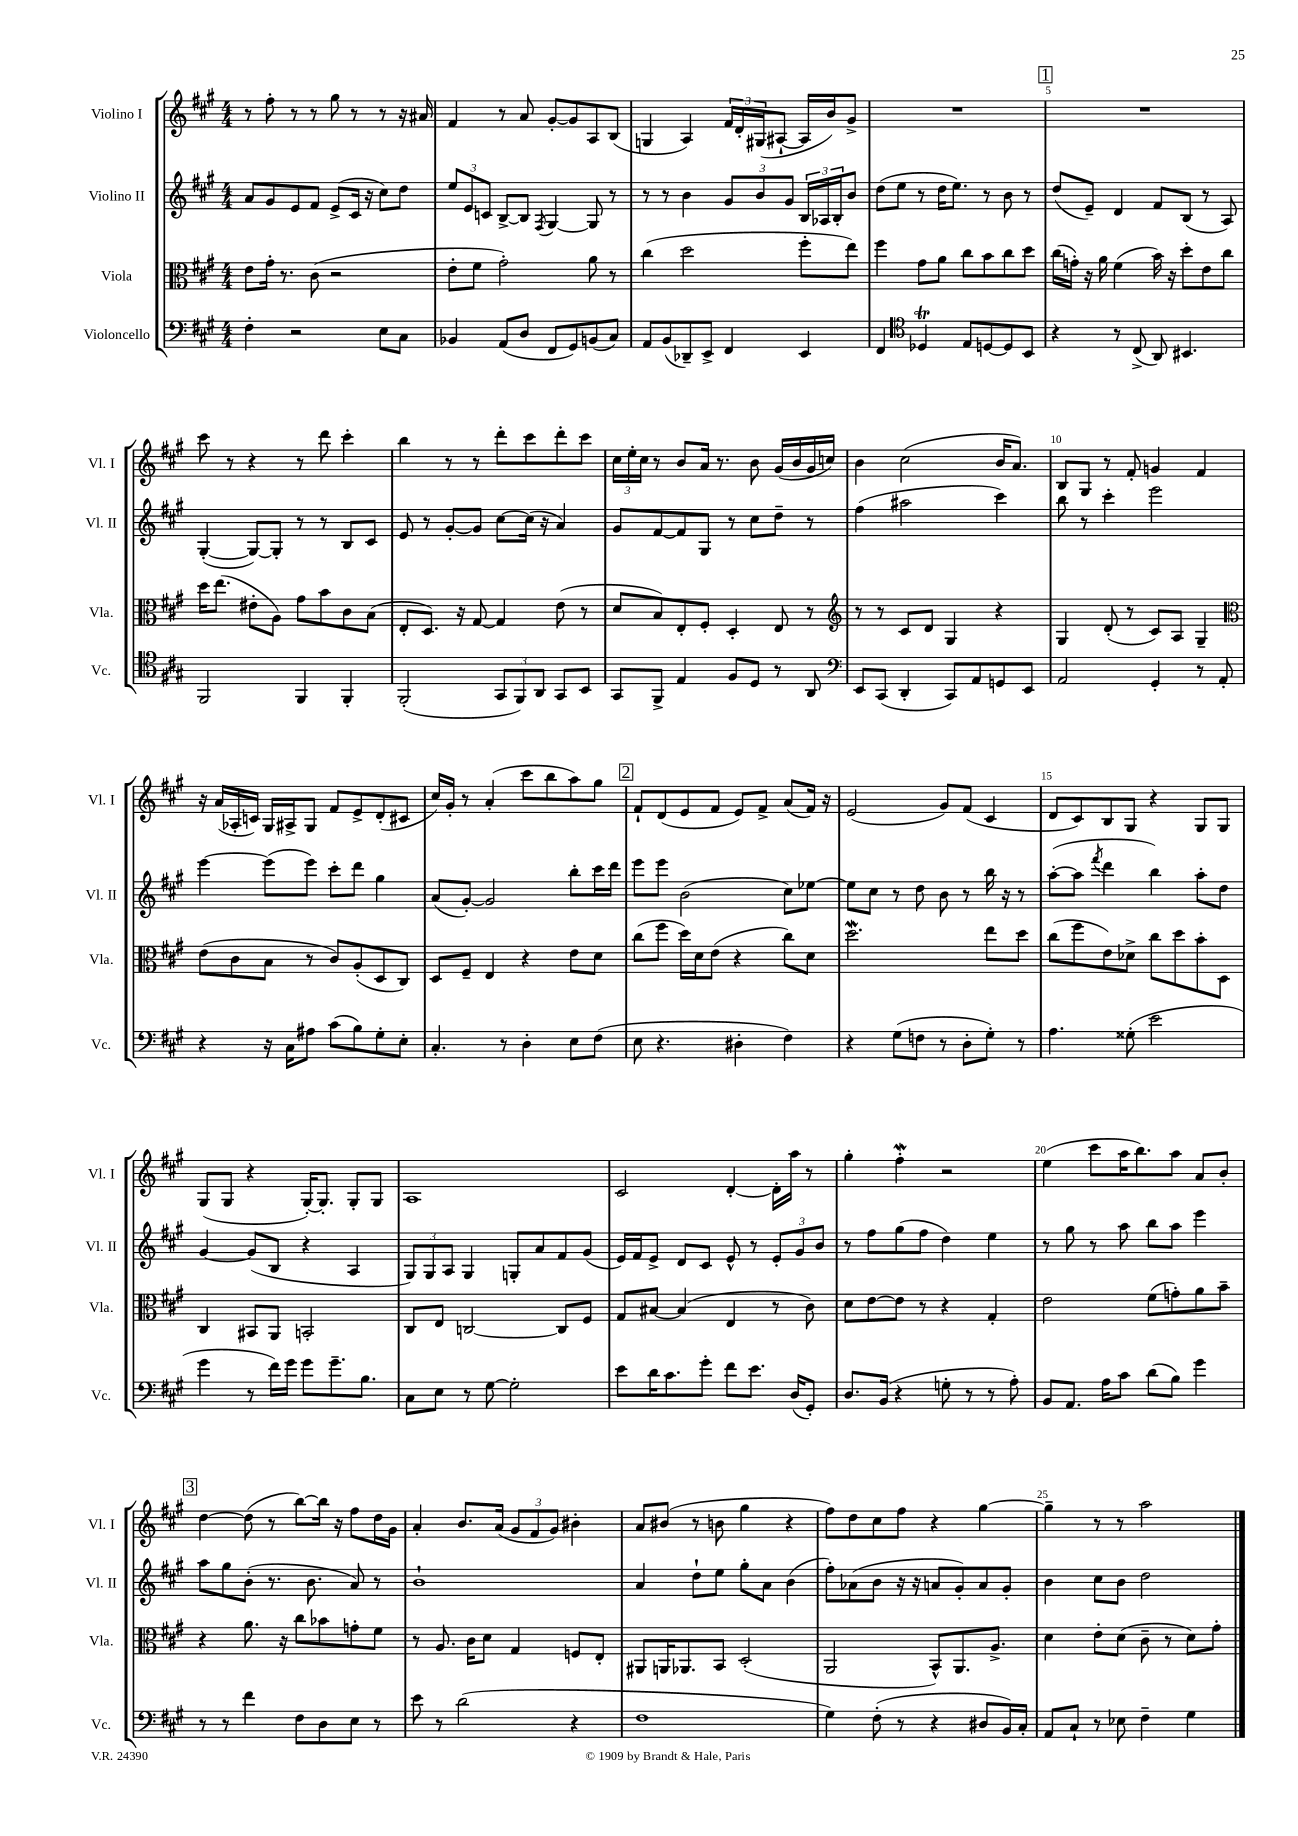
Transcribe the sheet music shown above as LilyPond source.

<<
\new StaffGroup <<
\new Staff = "s0" \with { instrumentName = "Violino I" shortInstrumentName = "Vl. I" } {
    \clef treble \key a \major \numericTimeSignature \time 4/4
    r8 fis''8-. r8 r8 gis''8 r8 r8 r16 ais'16 |
    fis'4 r8 a'8 gis'8~-. gis'8 a8 b8( |
    g4 a4) \tuplet 3/2 { fis'16 d'16-. gis16( } ais8~-! ais16 b'16) gis'8-> |
    R1 |
    \mark \markup { \box "1" } R1 |
    cis'''8 r8 r4 r8 d'''8 cis'''4-. |
    b''4 r8 r8 d'''8-. cis'''8 d'''8-. cis'''8 |
    \tuplet 3/2 { cis''16 e''16-. cis''16 } r8 b'8 a'16 r8. b'8 gis'16( b'16 gis'16 c''16) |
    b'4 cis''2( b'16 a'8.) |
    b8 gis8 r8 fis'8-. g'4 fis'4 |
    r16 a'16( aes16-. c'16) gis16 ais16-> gis8 fis'8 e'8-> d'8-.( cis'8 |
    cis''16) gis'16-. r8 a'4-.( cis'''8 b''8 a''8) gis''8 |
    \mark \markup { \box "2" } fis'8-! d'8( e'8 fis'8 e'8) fis'8-> a'8( fis'16) r16 |
    e'2( gis'8) fis'8( cis'4 |
    d'8 cis'8) b8 gis8 r4 gis8 gis8 |
    gis8( gis8 r4 gis16~-.) gis8.-. gis8-. gis8 |
    a1 |
    cis'2 d'4~-. d'16-. a''16 r8 |
    gis''4-. fis''4-.\mordent r2 |
    e''4( cis'''8 a''16 b''8.) a''8 a'8 b'8-. |
    \mark \markup { \box "3" } d''4~ d''8( r8 b''8~) b''16 r16 fis''8 d''16 gis'16 |
    a'4-. b'8. a'16( \tuplet 3/2 { gis'8 fis'8 gis'8) } bis'4-. |
    a'8 bis'8( r8 b'8 gis''4 r4 |
    fis''8) d''8 cis''8 fis''8 r4 gis''4~ |
    gis''4-- r8 r8 a''2 \bar "|." |
}
\new Staff = "s1" \with { instrumentName = "Violino II" shortInstrumentName = "Vl. II" } {
    \clef treble \key a \major \numericTimeSignature \time 4/4
    a'8 gis'8 e'8 fis'8 e'8->( cis'16 r16 cis''8) d''8 |
    \tuplet 3/2 { e''8 e'8 c'8 } b8~-> b8 \acciaccatura { fis8 } gis4~ gis8 r8 |
    r8 r8 b'4 \tuplet 3/2 { gis'8 b'8 gis'8 } \tuplet 3/2 { b16 aes16 b16-. } b'8 |
    d''8( e''8 r8 d''16 e''8.) r8 b'8 r8 |
    \mark \markup { \box "1" } d''8( e'8--) d'4 fis'8 b8( r8 a8) |
    gis4~-.( gis8~) gis8-. r8 r8 b8 cis'8 |
    e'8 r8 gis'8~-. gis'8 cis''8~ cis''16( r16 a'4) |
    gis'8 fis'8~ fis'8 gis8 r8 cis''8 d''8-- r8 |
    fis''4( ais''2 cis'''4) |
    b''8 r8 cis'''4-. e'''2 |
    e'''4~ e'''8( e'''8) cis'''8-. d'''8 gis''4 |
    a'8( gis'8~-.) gis'2 b''8-. cis'''16 d'''16 |
    \mark \markup { \box "2" } e'''8 e'''8 b'2( cis''8) ees''8~ |
    ees''8 cis''8 r8 d''8 b'8 r8 b''16 r16 r8 |
    a''8~-.( a''8 \acciaccatura { fis'''8 } d'''4 b''4) a''8-. d''8 |
    gis'4~ gis'8( b8 r4 a4 |
    \tuplet 3/2 { gis8) gis8 a8 } gis4 g8-. a'8 fis'8 gis'8( |
    e'16) fis'16 e'8-> d'8 cis'8 e'8-^ r8 \tuplet 3/2 { e'8-. gis'8 b'8 } |
    r8 fis''8 gis''8( fis''8 d''4) e''4 |
    r8 gis''8 r8 a''8 b''8 a''8 e'''4 |
    \mark \markup { \box "3" } a''8 gis''8 b'8-.( r8. b'8. a'8) r8 |
    b'1-! |
    a'4 d''8-! e''8 gis''8-. a'8 b'4( |
    fis''8-.) aes'8( b'8 r16 r16 a'8 gis'8-.) a'8 gis'8-. |
    b'4 cis''8 b'8 d''2 \bar "|." |
}
\new Staff = "s2" \with { instrumentName = "Viola" shortInstrumentName = "Vla." } {
    \clef alto \key a \major \numericTimeSignature \time 4/4
    e'8 gis'16-. r8. cis'8( r2 |
    e'8-. fis'8 gis'2-.) a'8 r8 |
    cis''4( d''2 fis''8-. e''8) |
    fis''4 gis'8 a'8 cis''8 b'8 cis''8 d''8 |
    \mark \markup { \box "1" } cis''16( g'16-.) r16 a'16 fis'4( b'16) r16 d''8-. e'8 cis''8 |
    d''16 e''8.( eis'8-. a8) gis'8 b'8 cis'8 b8( |
    e8-. d8.) r16 gis8~ gis4 e'8( r8 |
    d'8 b8) e8-. fis8-. d4-. e8 r8 |
    \clef treble r8 r8 cis'8 d'8 gis4 r4 |
    gis4 d'8-.( r8 cis'8) a8 gis4-- |
    \clef alto e'8( cis'8 b8 r8 cis'8) a8-.( d8 cis8) |
    d8 fis8-- e4 r4 e'8 d'8 |
    \mark \markup { \box "2" } cis''8( fis''8 d''16) d'16 e'8( r4 cis''8) d'8 |
    d''2.\mordent e''8 d''8 |
    cis''8( fis''8 e'8) des'8-> cis''8 d''8 b'8-. d8 |
    cis4 bis,8 a,8 b,2-. |
    cis8 e8 c2~ c8 fis8 |
    gis8 bis8~ bis4( e4 r8 cis'8) |
    d'8 e'8~ e'8 r8 r4 gis4-. |
    e'2 fis'8( g'8-.) a'8 b'8-- |
    \mark \markup { \box "3" } r4 a'8. r16 cis''8 bes'8 g'8-. fis'8 |
    r8 a8. cis'16 d'8 gis4 f8 e8-. |
    ais,8 a,16 aes,8. b,8 d2-.( |
    a,2 b,8-^) a,8. a8.-> |
    d'4 e'8-. d'8( cis'8-- r8 d'8) gis'8-. \bar "|." |
}
\new Staff = "s3" \with { instrumentName = "Violoncello" shortInstrumentName = "Vc." } {
    \clef bass \key a \major \numericTimeSignature \time 4/4
    fis4-. r2 e8 cis8 |
    bes,4 a,8( d8 fis,8 gis,8) b,8( cis8) |
    a,8 b,8( des,8--) e,8-> fis,4 e,4 |
    fis,4 \clef tenor des4\trill e8 d8~ d8 b,8 |
    \mark \markup { \box "1" } r4 r8 cis8->( a,8) bis,4. |
    fis,2 fis,4 fis,4-. |
    fis,2-.( \tuplet 3/2 { gis,8 fis,8) a,8 } gis,8 b,8 |
    gis,8 fis,8-> e4 fis8 d8 r8 a,8 |
    \clef bass e,8 cis,8( d,4-. cis,8) a,8 g,8 e,8 |
    a,2 gis,4-. r8 a,8-. |
    r4 r16 cis16 ais8 cis'8( b8) gis8-. e8-. |
    cis4.-. r8 d4-. e8 fis8( |
    \mark \markup { \box "2" } e8 r4. dis4-. fis4) |
    r4 gis8( f8 r8 d8-. gis8-.) r8 |
    a4. gisis8-.( e'2 |
    gis'4 r8 fis'16) gis'16 gis'8 gis'8.-- b8. |
    cis8 e8 r8 gis8~ gis2-. |
    e'8 d'16 cis'8. gis'8-. fis'8 e'8. d16( gis,8-.) |
    d8. b,16( r4 g8-. r8 r8 a8-.) |
    b,8 a,8. a16 cis'8 d'8( b8) gis'4 |
    \mark \markup { \box "3" } r8 r8 fis'4 fis8 d8 e8 r8 |
    e'8 r8 d'2( r4 |
    fis1 |
    gis4) fis8-.( r8 r4 dis8 b,16) cis16-. |
    a,8 cis8-! r8 ees8 fis4-- gis4 \bar "|." |
}
>>
>>
\layout { \context { \Score \override BarNumber.break-visibility = ##(#f #t #t) barNumberVisibility = #(every-nth-bar-number-visible 5) } }
